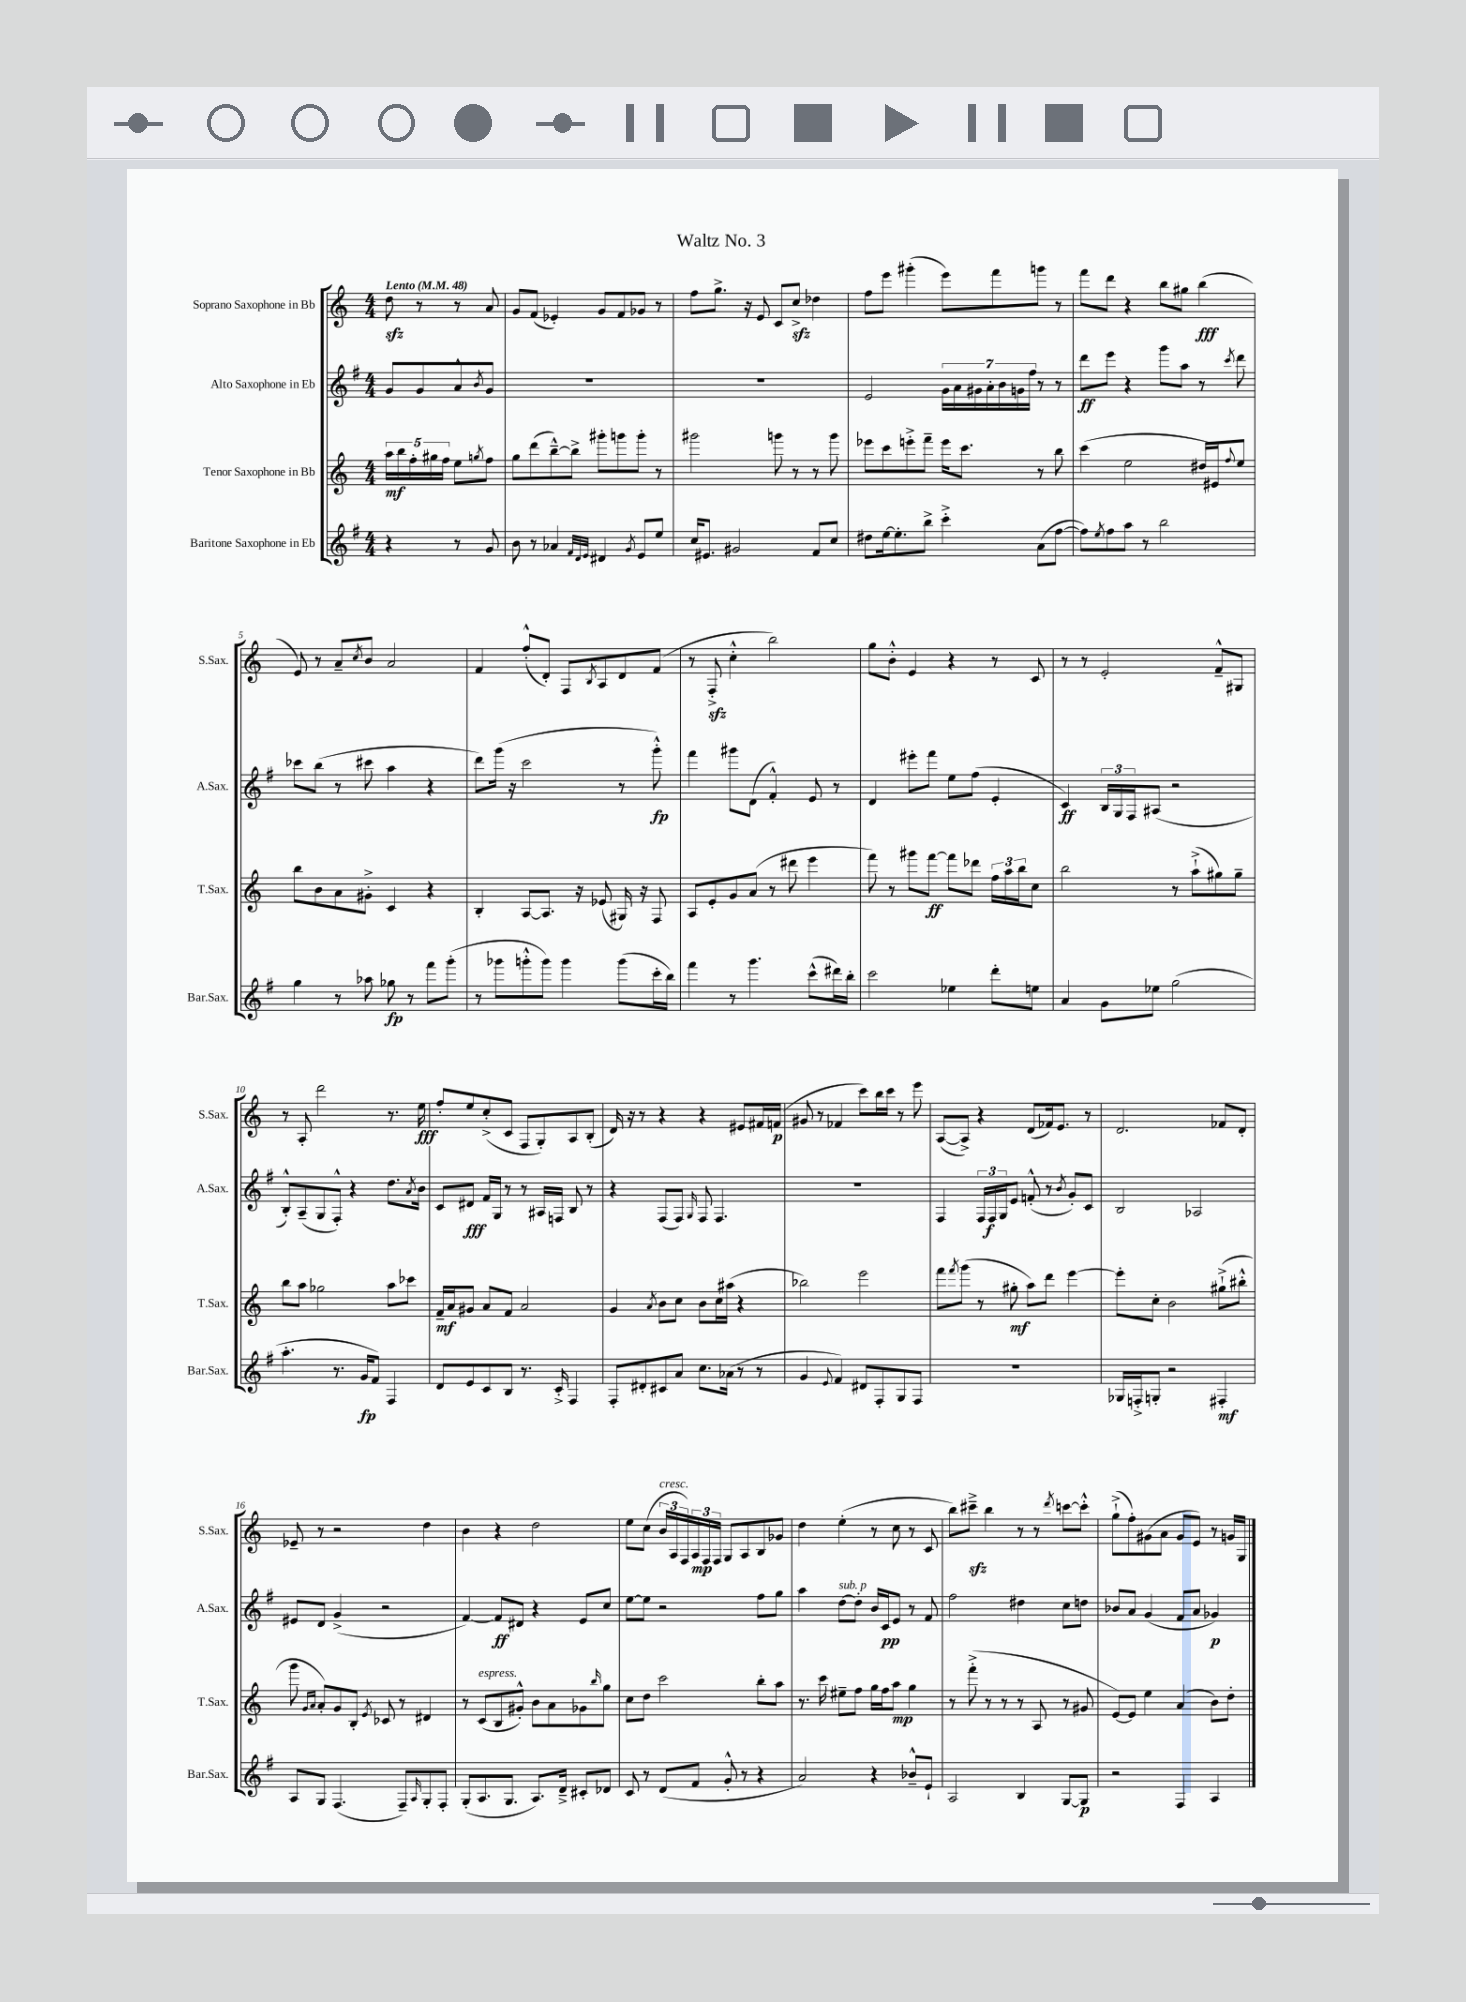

**kern	**kern	**kern	**kern
*staff4	*staff3	*staff2	*staff1
*clefG2	*clefG2	*clefG2	*clefG2
*k[f#]	*k[]	*k[f#]	*k[]
*M4/4	*M4/4	*M4/4	*M4/4
*MM48	*MM48	*MM48	*MM48
4r	20aa	8g	8dd
.	20bb	.	.
.	20ff'	.	.
.	.	8g	8r
.	20gg#	.	.
.	20ff	.	.
8r	8ee	8a^^	8r
.	8qgg	8qb	.
8g	8ff	8g	8a
=	=	=	=
8b	8gg	1r	8g
8r	(8ddd	.	(8f
4a-	[8bb~^^)	.	4e-')
.	8bb^]	.	.
32qqf#	.	.	.
32qqd	.	.	.
32qqe	.	.	.
4d#	8ggg#'	.	8g
.	8ggg	.	8f
8qg	.	.	.
8e	8ggg'	.	8g-
8ee	8r	.	8r
=	=	=	=
16cc	2ggg#	1r	8ff
8.e#	.	.	.
.	.	.	8.gg^
2g#	.	.	.
.	.	.	16r
.	.	.	8e
.	8ggg	.	8c
.	8r	.	8cc^
8f#	8r	.	4dd-
8cc	8ggg	.	.
=	=	=	=
8dd#	8eee-	2e	8ff
[16ee	8ccc	.	8eee
8.ee']	.	.	.
.	8eee'^	.	(4ggg#'
8bb^	8fff~	.	.
4ccc'^	16eee	28g	8eee)
.	.	28a	.
.	8.ccc	.	.
.	.	28g#	.
.	.	28a'	.
.	.	.	8fff
.	.	28b	.
.	.	28g	.
.	.	28ff#	.
(8a	8r	8r	8ggg
[8ff#	8bb	8r	8r
=	=	=	=
8ff#])	(4ccc	8ddd	8fff
8qee	.	.	.
8ff#	.	8eee	8ddd
8aa	2ee	4r	4r
8r	.	.	.
2bb	.	8ggg	8bb
.	.	8aa	8gg#
.	16dd#	8r	(4bb
.	16e#)	.	.
.	8qqff	8qccc	.
.	8ee	8ddd	.
=	=	=	=
4gg	8bb	8ccc-	8e)
.	8b	(8bb	8r
8r	8a	8r	8a~
.	.	.	8qcc
8aa-	8g#'^	8ccc#	8b
8gg-	4c	4aa	2a
8r	.	.	.
8fff#	4r	4r	.
(8ggg'	.	.	.
=	=	=	=
8r	4B'	8ddd)	4f
8ggg-	.	(16ggg	.
.	.	16r	.
8ggg'^^	[8A	2ccc	(8ff'^^
8ggg)	8.A]	.	8d')
4ggg	.	.	8F
.	16r	.	.
.	.	.	8qB
.	(8e-	.	8A
(8ggg	16G#)	8r	8d
.	16r	.	.
16ccc'	8F	8ggg'^^)	(8f
16bb)	.	.	.
=	=	=	=
4fff#	8A	4fff#	8r
.	8e'	.	8F'^
8r	8g	8ggg#	4cc'^^
4.ggg	(8a	(8d	.
.	8r	4f#'^^)	2bb)
.	8ddd#	.	.
(8ccc^^	4eee	8e	.
16ddd#)	.	8r	.
16bb'	.	.	.
=	=	=	=
2ccc	8fff)	4d	8gg
.	8r	.	8b'^^
.	8ggg#	8eee#'	4e
.	[8fff	8fff#	.
4ee-	8fff]	8ee	4r
.	8ddd-	(8ff#	.
8ddd'	24ff	4e'	8r
.	24aa	.	.
.	24bb	.	.
8ee	8cc	.	8c
=	=	=	=
4a	2bb	4c)	8r
.	.	.	8r
8g	.	24B	2e'
.	.	24G	.
.	.	24F#	.
8ee-	.	(8A#	.
(2gg	8r	2r	.
.	(8aa`^	.	.
.	8gg#)	.	8f~^^
.	8gg#~	.	8G#
=	=	=	=
4.aa'	8bb	8B'^^)	8r
.	8aa	(8A~	8A'
.	2gg-	8G	2ddd
8.r	.	8F#'^^)	.
.	.	4r	.
16g	.	.	.
8f#)	.	.	.
4F#	8aa	8.dd	8.r
.	8ccc-	.	.
.	.	8qa	.
.	.	16b	16ee
=	=	=	=
8d	16f~	8c	8ff'
.	16a	.	.
8e	8g#	8d#	8ee
8c	8a	16f#	(8cc'^
.	.	16G	.
8B	8f	8r	8c
8.r	2a	8r	8F
.	.	16A#	8G')
16c'^	.	16F	.
4F#	.	8B	8A
.	.	8r	(8B'
=	=	=	=
8F#'	4g	4r	16d)
.	.	.	16r
8d#'	.	.	8r
.	8qa	.	.
8c#	8b	(8F#	4r
8a	8cc	8F#)	.
.	.	16qqG	.
8.cc	8b	8F#	4r
.	16cc	4.F#	.
(16a-	(16aa#	.	.
8r	4r	.	8e#
8r	.	.	16f#
.	.	.	(16f
=	=	=	=
4g	2bb-)	1r	8g#
.	.	.	8r
8qqe	.	.	.
4f#)	.	.	4f-
8d#	2eee	.	8ccc)
8F#'	.	.	16bb
.	.	.	16ccc
8G	.	.	8r
8F#	.	.	8eee
=	=	=	=
1r	8fff	4F#	([8A
.	8qfff	.	.
.	(8ggg	.	8A^])
.	8r	24F#	4r
.	.	24F#	.
.	.	24G	.
.	8gg#'	8e	.
.	8aa)	(8f'^^	(8d
.	8ddd	8r	16f-)
.	.	.	8.e
.	.	8qb	.
.	[4eee	8g')	.
.	.	8c	8r
=	=	=	=
16G-	8eee']	2B	2.d
16F'^	.	.	.
8G'	8cc'	.	.
2r	2b	.	.
.	.	2A-	.
4F#'	(8gg#`^	.	8f-
.	8bb#'^^	.	8d'
=	=	=	=
8A	8ggg	8e#	8e-~
.	16qqg	.	.
.	16qqa	.	.
8G	8a')	8d	8r
(4.F#	8g	(4g^	2r
.	8B'	.	.
.	8qe	.	.
.	8c-	2r	.
8F#~)	8r	.	.
16qqA	.	.	.
8G'	4d#	.	4dd
8F#'	.	.	.
=	=	=	=
(8G'	8r	[4f#)	4b
8.A	(8c	.	.
.	8B	8f#]	4r
8.G	.	.	.
.	8g#'^^)	8d#	.
8.A)	8b	4r	2dd
.	8a	.	.
16d~^	.	.	.
8c#'	8g-	8e	.
.	16qqbb	.	.
8d-	8gg	8cc	.
=	=	=	=
8c	8cc	[8ee	8ee
8r	8dd	8ee]	(8cc
(8d	2ccc	2r	24b
.	.	.	24A
.	.	.	24F)
8f#	.	.	24A
.	.	.	24F
.	.	.	24F
8g'^^	.	.	8G
8r	.	.	8A
4r	8bb'	8ff#	8B
.	8aa	8gg	8g-
=	=	=	=
2a)	8.r	4aa	4dd
.	16ccc	.	.
.	8ee#~	[8dd	(4ee'
.	8ff	8dd']	.
4r	16gg	16b	8r
.	16ff	16c	.
.	8aa	8e	8cc
8b-~^^	4gg	8r	8r
8e`	.	8f#	8c
=	=	=	=
2A	8r	2ff#	8bb)
.	(8fff'^	.	8ccc#~^
.	8r	.	4bb
.	8r	.	.
4B	8r	4dd#	8r
.	8A	.	8r
.	.	.	8qddd
[8G	8r	8cc	[8ccc
8G]	8g#	8dd	8ccc'^^]
=	=	=	=
2r	[8e)	8b-	(8gg`^
.	8e]	8a	8ff')
.	4ee	(4g	(8g#
.	.	.	8a
4F#	(4a	8f#	8g#
.	.	8a	8e)
4A	8b)	4g-)	8r
.	8dd'	.	16g
.	.	.	16G
==	==	==	==
*-	*-	*-	*-
